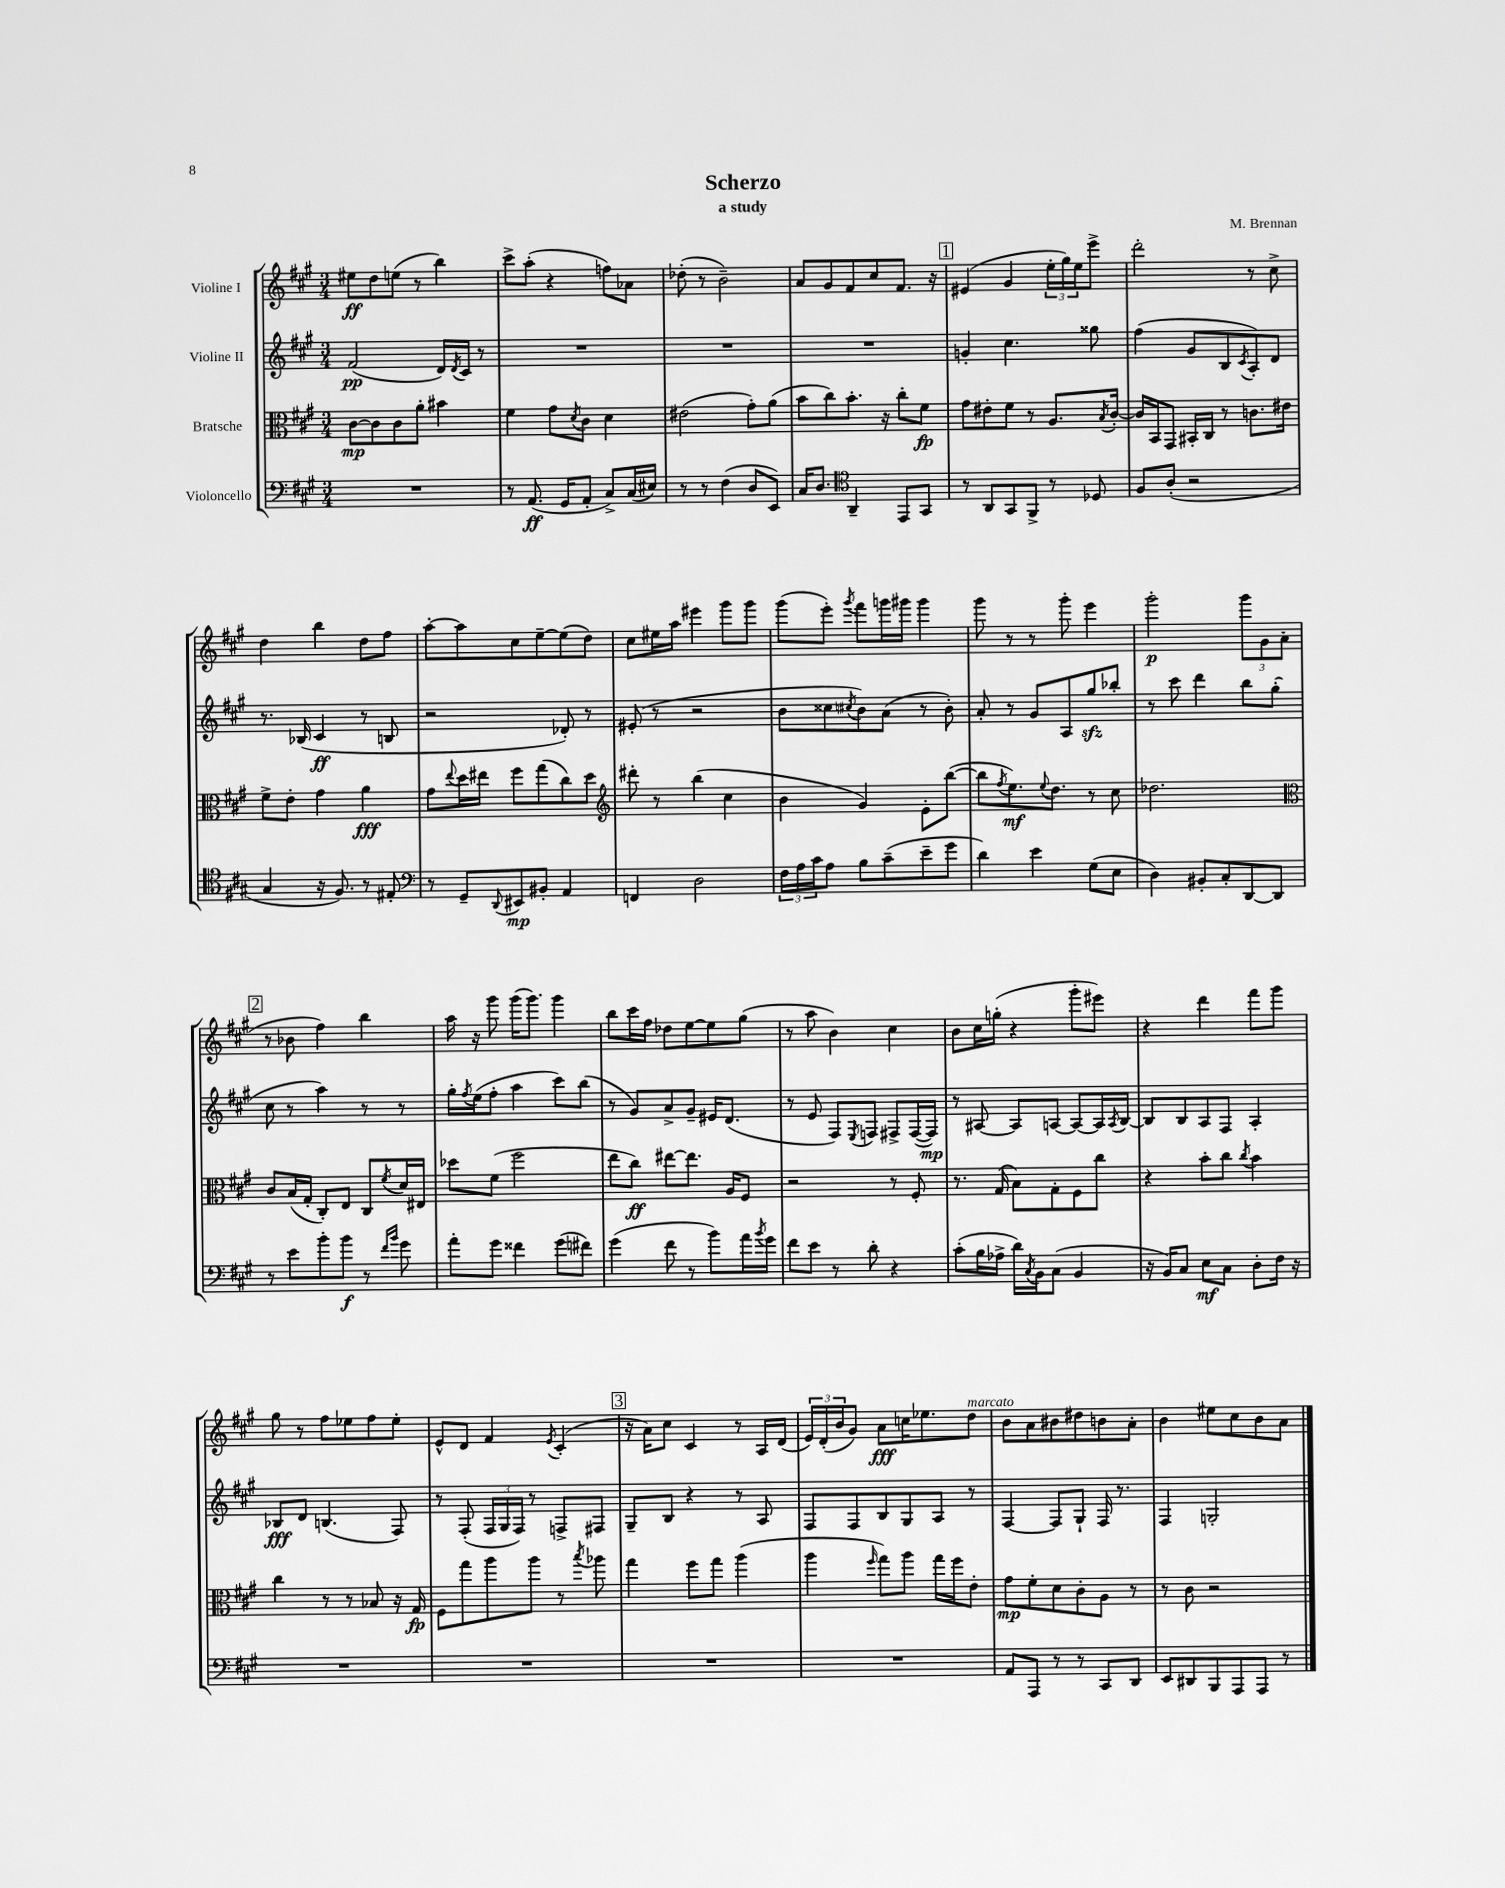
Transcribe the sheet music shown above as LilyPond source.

\header { title = "Scherzo" composer = "M. Brennan" subtitle = "a study" }
<<
\new StaffGroup <<
\new Staff = "s0" \with { instrumentName = "Violine I" } {
    \clef treble \key a \major \numericTimeSignature \time 3/4
    eis''8\ff d''8 e''8( r8 b''4) |
    cis'''8-> a''8-.( r4 f''8) aes'8 |
    des''8-.( r8 b'2--) |
    a'8 gis'8 fis'8 cis''8 fis'8. r16 |
    \mark \markup { \box "1" } eis'4( gis'4 \tuplet 3/2 { e''16-. gis''16) e''16 } e'''8-> |
    d'''2-. r8 cis''8-> |
    d''4 b''4 d''8 fis''8 |
    a''8~-. a''8 cis''8 e''8~-- e''8( d''8) |
    cis''8 eis''16 a''16 eis'''4 gis'''8 gis'''8 |
    gis'''8( e'''8-.) \acciaccatura { gis'''8 } fis'''8 g'''16 gis'''16 gis'''4 |
    gis'''8 r8 r8 gis'''8-. e'''4 |
    gis'''2-.\p \tuplet 3/2 { gis'''8 gis'8 a'8( } |
    \mark \markup { \box "2" } r8 bes'8 fis''4) b''4 |
    a''16 r16 gis'''8 gis'''16( gis'''8.) gis'''4 |
    b''8 cis'''16 fis''16 des''8 e''8~ e''8 gis''8( |
    r8 a''8 b'4) cis''4 |
    b'8 cis''16 g''16-.( r4 gis'''8-. eis'''8) |
    r4 d'''4 fis'''8 gis'''8 |
    gis''8 r8 fis''8 ees''8 fis''8 ees''8-. |
    e'8-^ d'8 fis'4 \acciaccatura { e'8 } cis'4-.( |
    \mark \markup { \box "3" } r16 a'16) cis''8 cis'4 r8 a16 d'16( |
    \tuplet 3/2 { e'16) d'16-.( b'16 } gis'8) a'8\fff c''16 ees''8. d''8^\markup { \italic "marcato" } |
    b'8 a'8 bis'8 dis''8 b'8 a'8-. |
    b'4 eis''8 cis''8 b'8 a'8 \bar "|." |
}
\new Staff = "s1" \with { instrumentName = "Violine II" } {
    \clef treble \key a \major \numericTimeSignature \time 3/4
    fis'2\pp( d'16) \acciaccatura { d'8 } cis'16 r8 |
    R2. |
    R2. |
    R2. |
    \mark \markup { \box "1" } g'4-. cis''4. gisis''8 |
    fis''4( gis'8 b8 \acciaccatura { cis'8 } a8-.) d'8 |
    r8. bes16( cis'4\ff r8 b8 |
    r2 des'8-.) r8 |
    eis'8-.( r8 r2 |
    b'8 cisis''8 \acciaccatura { cis''8 } b'8) a'8( r8 b'8-.) |
    a'8-. r8 gis'8 a8 gis''8\sfz bes''8-. |
    r8 cis'''8 d'''4 b''8 gis''8-.( |
    \mark \markup { \box "2" } cis''8 r8 a''4) r8 r8 |
    gis''16-. \acciaccatura { fis''8 } e''16( fis''8-. a''4 cis'''8) b''8( |
    r8 gis'8) a'8-> gis'8-- eis'16 d'8.( |
    r8 e'8 fis8) \acciaccatura { e8 } f8 fis8-> fis16~( fis16\mp) |
    r8 ais8~ ais8 a8~ a8~ a16 \acciaccatura { a8 } b16~ |
    b8 b8 a8 fis8 a4-. |
    bes8\fff d'8 b4.( fis8) |
    r8 fis8-.( \tuplet 3/2 { fis16 gis16 fis16) } r8 f8-> fis8 |
    \mark \markup { \box "3" } gis8-- b8 r4 r8 a8 |
    fis8 fis8 b8 gis8 a8 r8 |
    fis4~ fis8 gis8-! fis16 r8. |
    fis4 g2-. \bar "|." |
}
\new Staff = "s2" \with { instrumentName = "Bratsche" } {
    \clef alto \key a \major \numericTimeSignature \time 3/4
    cis'8~\mp cis'8 cis'8 a'8-. bis'4 |
    fis'4 gis'8 \acciaccatura { d'8 } cis'8 d'4 |
    eis'2( gis'8-.) a'8( |
    b'8 cis''8) b'8.-. r16 cis''8-. fis'8\fp |
    \mark \markup { \box "1" } gis'8 eis'8-. fis'8 r8 a8. \acciaccatura { b8 } cis'16~-. |
    cis'16 b,16 gis,8 bis,16-. cis16 r8 c'8. eis'16 |
    fis'8-> e'8-. gis'4 a'4\fff |
    gis'8 \appoggiatura { e''8 } d''16 eis''16 fis''8 gis''8( cis''8) d''8 |
    \clef treble dis'''8-. r8 b''4( cis''4 |
    b'4 gis'4) e'8-. b''8~( |
    b''8 \acciaccatura { fis''8 } e''8.\mf) \appoggiatura { e''8 } d''8. r8 cis''8 |
    des''2. |
    \mark \markup { \box "2" } \clef alto cis'8 b16( gis16-. cis8-.) e8 cis8 \acciaccatura { fis'8 } d'16 eis16 |
    des''8 fis'8( fis''2 |
    e''8 cis''8\ff) eis''8~ eis''8. a16 fis8 |
    r2 r8 fis8-. |
    r8. gis16( b8) gis8-. fis8 cis''8 |
    r4 b'8-. cis''8 \acciaccatura { cis''8 } b'4 |
    cis''4 r8 r8 bes8 r16 gis16\fp |
    fis8 gis''8 a''8 a''8 r8 \acciaccatura { b''8 } aes''8 |
    \mark \markup { \box "3" } gis''4 fis''8 gis''8 a''4( |
    a''4 \grace { fis''16 } gis''8) a''8 gis''16 fis''16 e'8-. |
    gis'8\mp fis'8-. d'8 cis'8-. a8 r8 |
    r8 cis'8 r2 \bar "|." |
}
\new Staff = "s3" \with { instrumentName = "Violoncello" } {
    \clef bass \key a \major \numericTimeSignature \time 3/4
    R2. |
    r8 a,8.\ff( gis,16 a,8-. cis8->) cis16( eis16) |
    r8 r8 fis4( d8 e,8) |
    cis16 d8. \clef tenor a,4-- e,8 gis,8 |
    \mark \markup { \box "1" } r8 a,8 gis,8 fis,8-> r8 des8 |
    fis8 a8-.( r2 |
    gis4 r16 fis8.) r8 eis8-. |
    \clef bass r8 gis,8-- \appoggiatura { d,8 } eis,8\mp bis,8-. a,4 |
    f,4 d2 |
    \tuplet 3/2 { fis16 a16 cis'16 } a8 b8 cis'8--( e'8-- gis'8 |
    d'4) e'4 gis8( e8 |
    d4) bis,8-. cis8-. d,8~ d,8 |
    \mark \markup { \box "2" } r8 e'8 b'8-. b'8\f r8 \grace { fis'16 b'16 } gis'8 |
    a'8-. gis'8 fisis'4 gis'8( fis'8) |
    gis'4( fis'8 r8 b'8) a'16 \acciaccatura { b'8 } gis'16 |
    fis'8 e'8 r8 d'8-. r4 |
    cis'8-.( b16 aes16-> d'16) \acciaccatura { cis8 } b,16 cis8( b,4 |
    r16 b,16) cis8 e8\mf cis8 d8-. fis16 r16 |
    R2. |
    R2. |
    \mark \markup { \box "3" } R2. |
    R2. |
    a,8 a,,8 r8 r8 cis,8 d,8 |
    e,8 dis,8 b,,8 a,,8 a,,8 r8 \bar "|." |
}
>>
>>
\layout { \context { \Score \remove "Bar_number_engraver" } }
